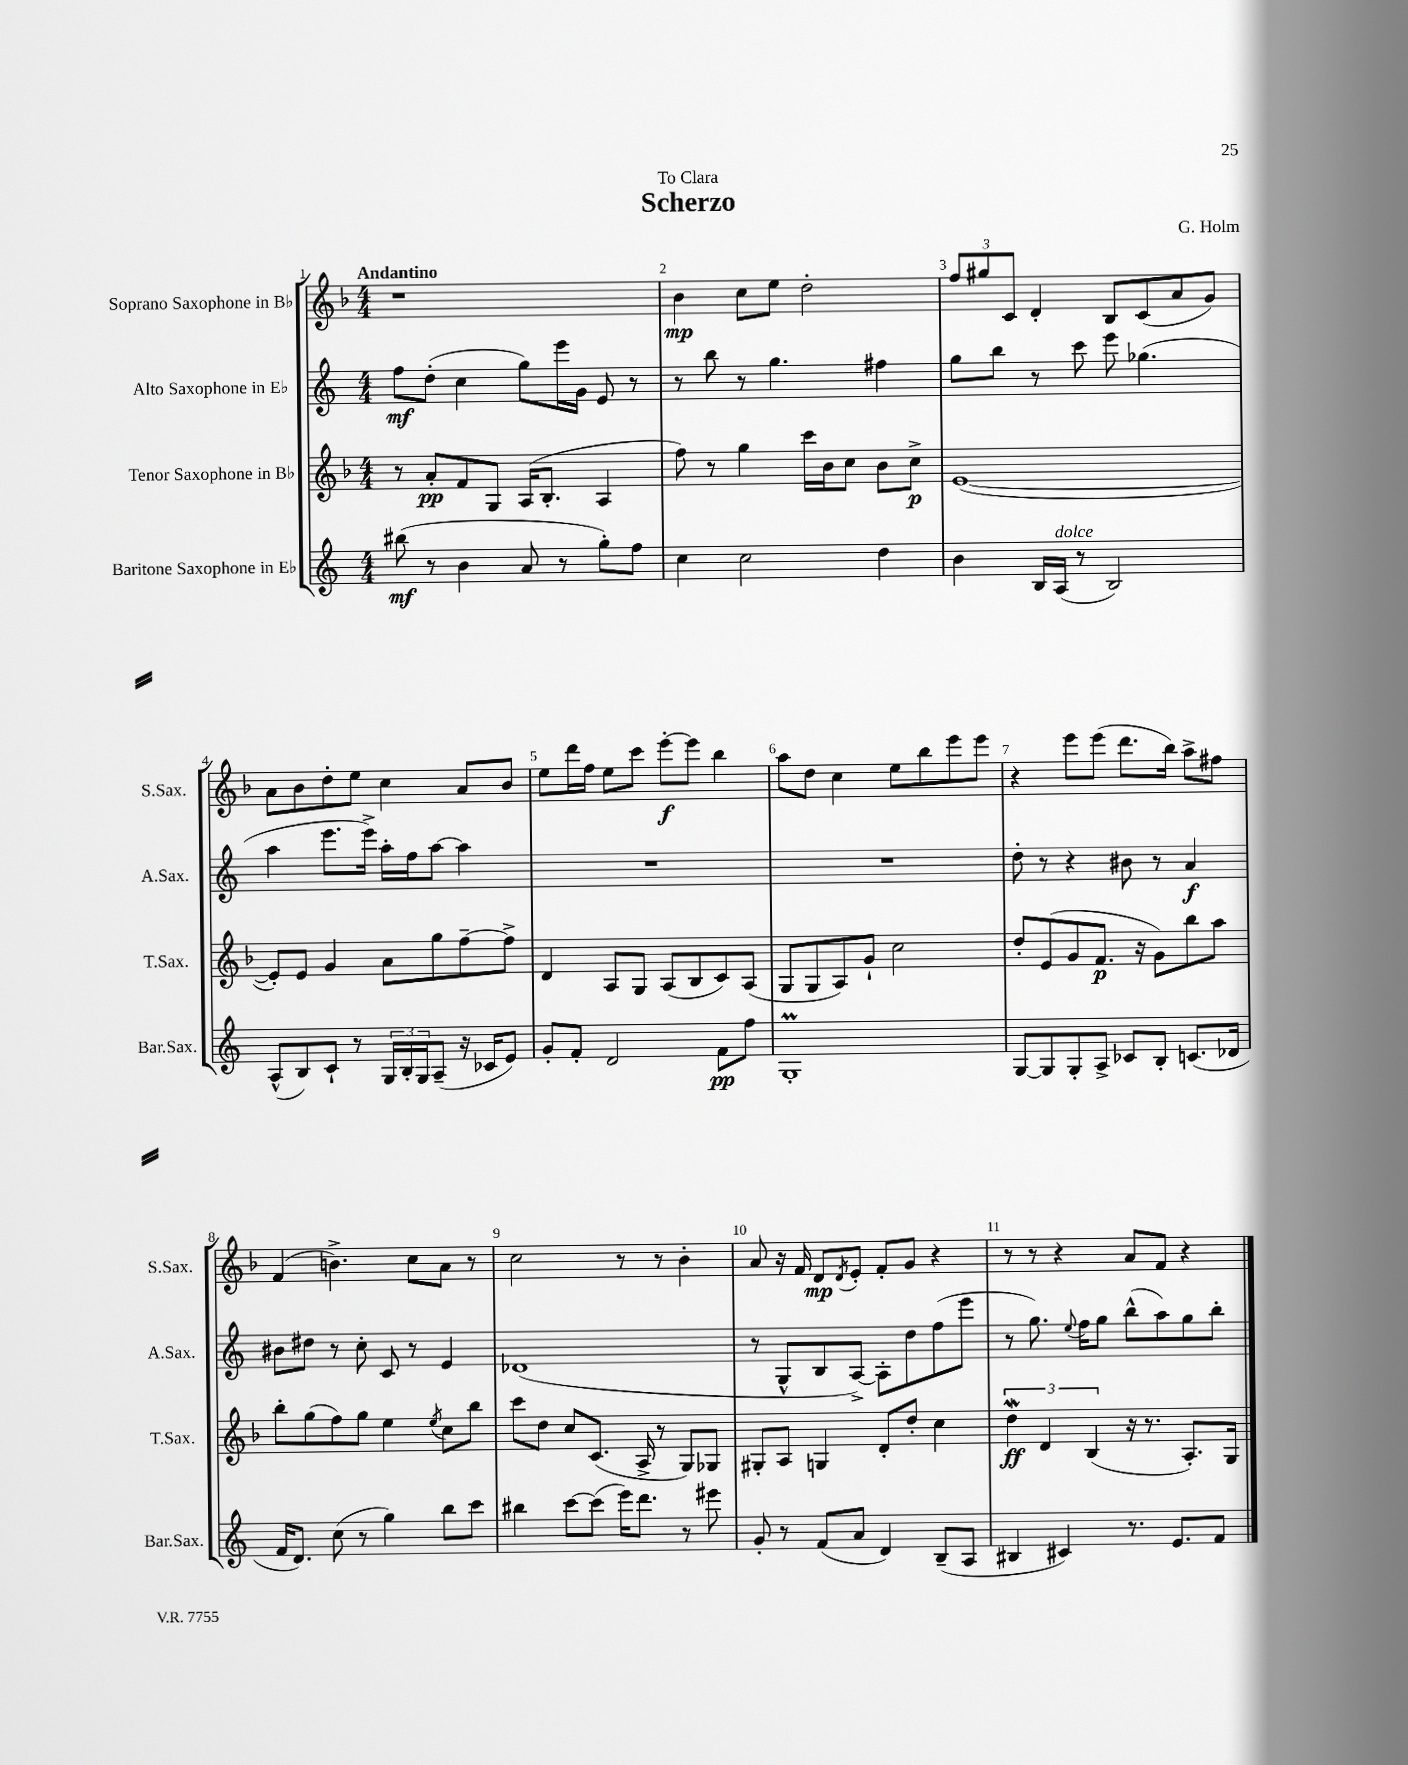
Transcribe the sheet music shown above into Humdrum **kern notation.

**kern	**dynam	**kern	**dynam	**kern	**dynam	**kern	**dynam
*part4	*part4	*part3	*part3	*part2	*part2	*part1	*part1
*staff4	*staff4	*staff3	*staff3	*staff2	*staff2	*staff1	*staff1
*I"Baritone Saxophone in E♭	*	*I"Tenor Saxophone in B♭	*	*I"Alto Saxophone in E♭	*	*I"Soprano Saxophone in B♭	*
*I'Bar.Sax.	*	*I'T.Sax.	*	*I'A.Sax.	*	*I'S.Sax.	*
*clefG2	*	*clefG2	*	*clefG2	*	*clefG2	*
*k[]	*	*k[b-]	*	*k[]	*	*k[b-]	*
*M4/4	*	*M4/4	*	*M4/4	*	*M4/4	*
=1	=1	=1	=1	=1	=1	=1	=1
!	!	!	!	!	!	!LO:TX:a:B:t=Andantino	!
(8bb#X\	mf	8r	.	8ff\L	mf	1r	.
8r	.	8a'/L	pp	(8dd'\J	.	.	.
4b\	.	8f/	.	4cc\	.	.	.
.	.	8G/J	.	.	.	.	.
8a/	.	(16A/KL	.	8gg\L)	.	.	.
.	.	8.B-'/J	.	.	.	.	.
8r	.	.	.	16eee\L	.	.	.
.	.	.	.	16g\JJ	.	.	.
8gg'\L)	.	4A/	.	8e/	.	.	.
8ff\J	.	.	.	8r	.	.	.
=2	=2	=2	=2	=2	=2	=2	=2
4cc\	.	8ff\)	.	8r	.	4b-\	mp
.	.	8r	.	8bb\	.	.	.
2cc\	.	4gg\	.	8r	.	8cc\L	.
.	.	.	.	4.gg\	.	8ee\J	.
.	.	16ccc\LL	.	.	.	2dd'\	.
.	.	16b-\J	.	.	.	.	.
.	.	8cc\J	.	.	.	.	.
4dd\	.	8b-\L	.	4ff#X\	.	.	.
.	.	8cc^\J	p	.	.	.	.
=3	=3	=3	=3	=3	=3	=3	=3
4b\	.	([1e	.	8gg\L	.	12ff/L	.
.	.	.	.	.	.	12gg#X/	.
.	.	.	.	8bb\J	.	.	.
.	.	.	.	.	.	12c/J	.
16B/LL	.	.	.	8r	.	4d'/	.
!LO:TX:a:i:t=dolce	!	!	!	!	!	!	!
(16A/JJ	.	.	.	.	.	.	.
8r	.	.	.	8ccc\	.	.	.
2B/)	.	.	.	8eee\	.	8B-/L	.
.	.	.	.	(4.gg-X\	.	(8c/	.
.	.	.	.	.	.	8a/	.
.	.	.	.	.	.	8g/J)	.
!!LO:LB:g=z
=4	=4	=4	=4	=4	=4	=4	=4
(8A^^/L	.	8e'/L])	.	4aa\	.	8a\L	.
8B/)	.	8e/J	.	.	.	8b-\	.
8c`/J	.	4g/	.	8.eee\L	.	8dd'\	.
8r	.	.	.	.	.	8ee\J	.
.	.	.	.	16eee^\Jk)	.	.	.
24G/LL	.	8a\L	.	16aa'\LL	.	4cc\	.
24B'/	.	.	.	.	.	.	.
.	.	.	.	16ff\J	.	.	.
24G/J	.	.	.	.	.	.	.
(8A~/J	.	8gg\	.	[8aa\J	.	.	.
16r	.	[8ff~\	.	4aa\]	.	8a/L	.
16c-X/KL	.	.	.	.	.	.	.
8e/J)	.	8ff^\J]	.	.	.	8b-/J	.
=5	=5	=5	=5	=5	=5	=5	=5
8g'/L	.	4d/	.	1r	.	8ee\L	.
8f'/J	.	.	.	.	.	16ddd\L	.
.	.	.	.	.	.	16ff\JJ	.
2d/	.	8A/L	.	.	.	8ee\L	.
.	.	8G/J	.	.	.	8ccc\J	.
.	.	(8A/L	.	.	.	[8eee'\L	f
.	.	8B-/	.	.	.	8eee\J]	.
8f\L	pp	8c/)	.	.	.	4bb-\	.
8ff\J	.	(8A/J	.	.	.	.	.
=6	=6	=6	=6	=6	=6	=6	=6
1GM'	.	8G/L	.	1r	.	8aa\L	.
.	.	8G/	.	.	.	8dd\J	.
.	.	8A/)	.	.	.	4cc\	.
.	.	8g`/J	.	.	.	.	.
.	.	2cc\	.	.	.	8ee\L	.
.	.	.	.	.	.	8bb-\	.
.	.	.	.	.	.	8eee\	.
.	.	.	.	.	.	8eee\J	.
=7	=7	=7	=7	=7	=7	=7	=7
[8G/L	.	8dd'/L	.	8dd'\	.	4r	.
8G/]	.	(8e/	.	8r	.	.	.
8G'/	.	8g/	.	4r	.	8eee\L	.
8A^/J	.	8.f/J	p	.	.	(8eee\J	.
8c-X/L	.	.	.	8b#X\	.	8.ddd\L	.
.	.	16r	.	.	.	.	.
8B'/J	.	8g\L)	.	8r	.	.	.
.	.	.	.	.	.	16bb-\Jk)	.
(8.cn/L	.	8bb-\	.	4a/	f	8aa^\L	.
.	.	8aa\J	.	.	.	8ff#X\J	.
16d-X/Jk	.	.	.	.	.	.	.
!!LO:LB:g=z
=8	=8	=8	=8	=8	=8	=8	=8
16f/KL	.	8bb-'\L	.	8b#X\L	.	(4f/	.
8.d/J)	.	.	.	.	.	.	.
.	.	(8gg\	.	8dd#X\J	.	.	.
(8cc\	.	8ff\)	.	8r	.	4.bn^\)	.
8r	.	8gg\J	.	8cc'\	.	.	.
4gg\)	.	4ee\	.	8c/	.	.	.
.	.	.	.	8r	.	8cc\L	.
.	.	8qee/	.	.	.	.	.
8bb\L	.	8cc\L	.	4e/	.	8a\J	.
8ccc\J	.	8bb-\J	.	.	.	8r	.
=9	=9	=9	=9	=9	=9	=9	=9
4bb#X\	.	8ccc\L	.	(1d-X	.	2cc\	.
.	.	8dd\J	.	.	.	.	.
[8ccc\L	.	8cc/L	.	.	.	.	.
(8ccc\J]	.	(8.c/J	.	.	.	.	.
16eee\KL)	.	.	.	.	.	8r	.
8.ddd\J	.	16A^/	.	.	.	.	.
.	.	8r	.	.	.	8r	.
8r	.	8G/L)	.	.	.	4b-'\	.
8eee#X\	.	8G-X/J	.	.	.	.	.
=10	=10	=10	=10	=10	=10	=10	=10
8g'/	.	8G#X'/L	.	8r	.	8a/	.
8r	.	8A/J	.	8G^^/L	.	16r	.
.	.	.	.	.	.	16f/	.
(8f/L	.	4Gn/	.	8B/	.	8d/L	mp
.	.	.	.	.	.	8qd/	.
8a/J	.	.	.	[8A^/J)	.	8e'/J	.
4d/)	.	8d'/L	.	8A'\L]	.	8f'/L	.
.	.	8dd'/J	.	8dd\	.	8g/J	.
(8B~/L	.	4cc\	.	(8ff\	.	4r	.
8A/J	.	.	.	8eee\J	.	.	.
=11	=11	=11	=11	=11	=11	=11	=11
4B#X/	.	6ddW\	ff	8r	.	8r	.
.	.	.	.	8.gg\)	.	8r	.
.	.	6d/	.	.	.	.	.
4c#X/)	.	.	.	.	.	4r	.
.	.	.	.	8qqee/	.	.	.
.	.	.	.	16ff\KL	.	.	.
.	.	(6B-/	.	.	.	.	.
.	.	.	.	8gg\J	.	.	.
8.r	.	16r	.	(8bb^^\L	.	8a/L	.
.	.	8.r	.	.	.	.	.
.	.	.	.	8aa\)	.	8f/J	.
8.e/L	.	.	.	.	.	.	.
.	.	8.A'/L)	.	8gg\	.	4r	.
8f/J	.	.	.	8bb'\J	.	.	.
.	.	16G/Jk	.	.	.	.	.
==	==	==	==	==	==	==	==
*-	*-	*-	*-	*-	*-	*-	*-
